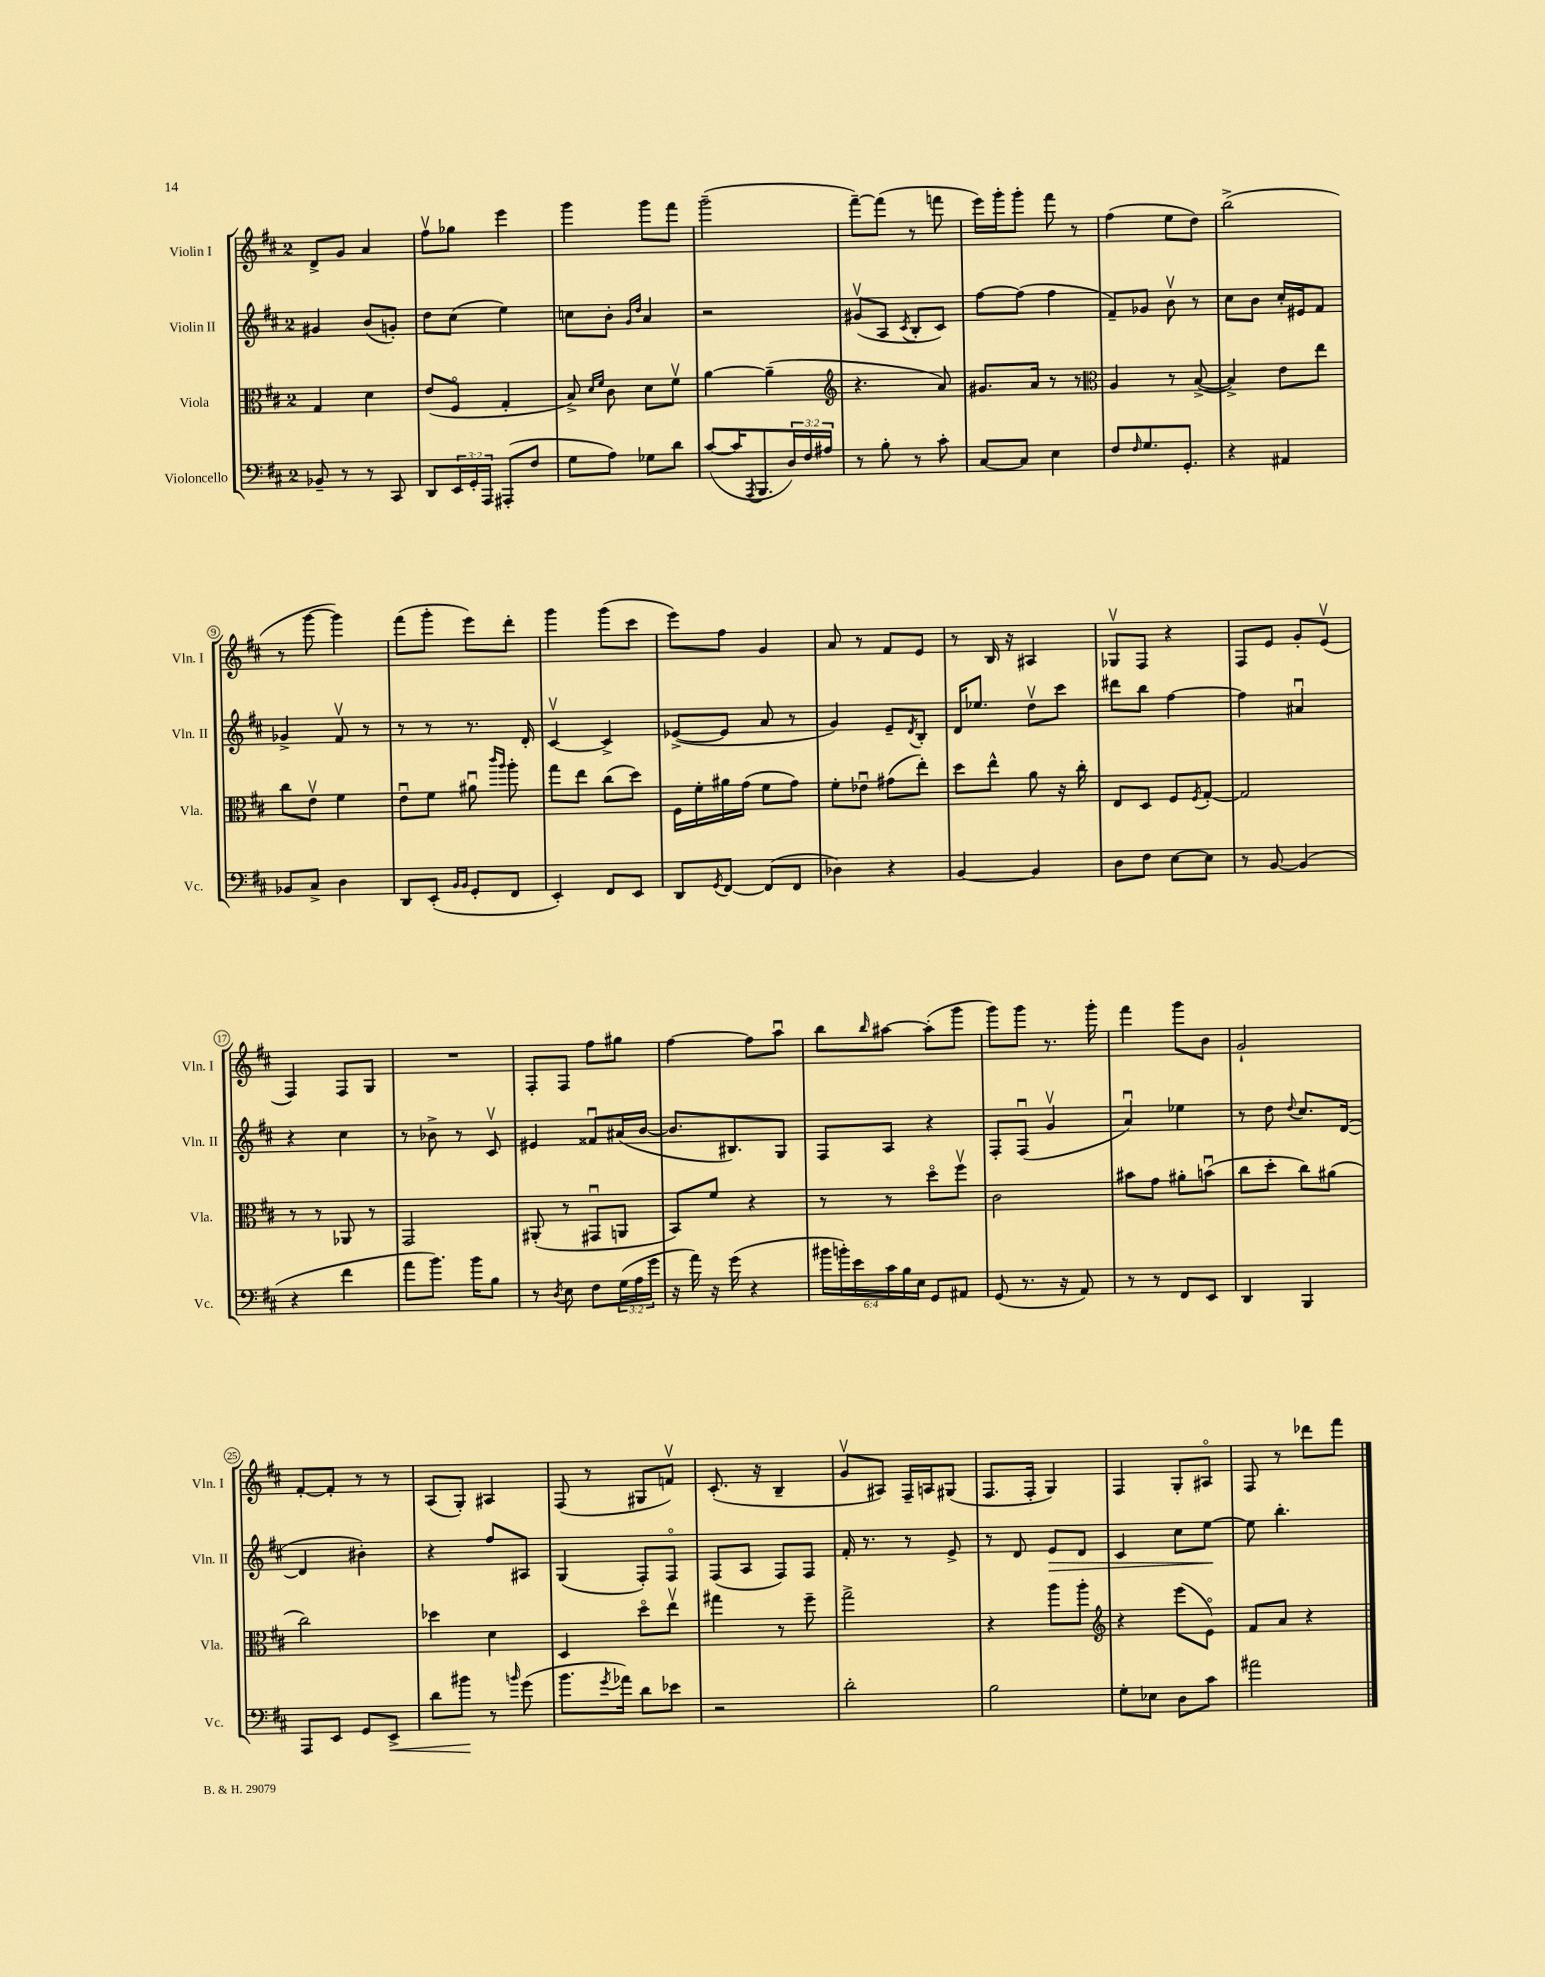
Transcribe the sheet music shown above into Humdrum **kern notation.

**kern	**dynam	**kern	**kern	**dynam	**kern
*part4	*part4	*part3	*part2	*part2	*part1
*staff4	*staff4	*staff3	*staff2	*staff2	*staff1
*I"Violoncello	*	*I"Viola	*I"Violin II	*	*I"Violin I
*I'Vc.	*	*I'Vla.	*I'Vln. II	*	*I'Vln. I
*clefF4	*	*clefC3	*clefG2	*	*clefG2
*k[f#c#]	*	*k[f#c#]	*k[f#c#]	*	*k[f#c#]
*M2/4	*	*M2/4	*M2/4	*	*M2/4
=1	=1	=1	=1	=1	=1
8BB-X~/	.	4G/	4g#X/	.	8d^/L
8r	.	.	.	.	8g/J
8r	.	4d\	(8b/L	.	4a/
8CC#/	.	.	8gn'/J)	.	.
=2	=2	=2	=2	=2	=2
8DD/L	.	(8e/L	8dd\L	.	8ff#v\L
24EE/L	.	8F#/J	(8cc#\J	.	8gg-X\J
24GG'/	.	.	.	.	.
24AAA/JJ	.	.	.	.	.
(8AAA#X'/L	.	4G'/	4ee\)	.	4eee\
8F#/J	.	.	.	.	.
=3	=3	=3	=3	=3	=3
8G\L	.	8B^/)	8ccn\L	.	4ggg\
.	.	16qqd/LL	.	.	.
.	.	16qqf#/JJ	.	.	.
8A\J)	.	8c#\	8b'\J	.	.
.	.	.	16qqg/LL	.	.
.	.	.	16qqdd/JJ	.	.
8G-X\L	.	8d\L	4a/	.	8ggg\L
8d\J	.	8f#v\J	.	.	8fff#\J
=4	=4	=4	=4	=4	=4
([8c#/L	.	[4a\	2r	.	(2ggg~\
16c#/K]	.	.	.	.	.
8qAAA/	.	.	.	.	.
8.BBB/	.	.	.	.	.
.	.	(4a~\]	.	.	.
24D/L)	.	.	.	.	.
24F#/	.	.	.	.	.
24A#X/JJ	.	.	.	.	.
=5	=5	=5	=5	=5	=5
*	*	*clefG2	*	*	*
8r	.	4.r	(8g#Xv/L	.	[8fff#~\L)
8B'\	.	.	8A/J	.	(8fff#\J]
.	.	.	8qc#/	.	.
8r	.	.	8B'/L	.	8r
8c#'\	.	8a/)	8c#/J)	.	8fffn\
=6	=6	=6	=6	=6	=6
[8C#/L	.	8.g#X/L	[8ff#\L	.	16eee\LL)
.	.	.	.	.	16ggg'\J
8C#/J]	.	.	(8ff#\J]	.	8ggg'\J
.	.	16a/Jk	.	.	.
4E\	.	8r	4ff#\	.	8fff#\
.	.	8r	.	.	8r
=7	=7	=7	=7	=7	=7
*	*	*clefC3	*	*	*
8F#/L	.	4A/	8f#~/L)	.	(4ff#\
16qqF#/	.	.	.	.	.
8.G/	.	.	8g-X/J	.	.
.	.	8r	8bv\	.	8ee\L
8.GG'/J	.	.	.	.	.
.	.	([8B^/	8r	.	8dd\J)
=8	=8	=8	=8	=8	=8
4r	.	4B^/])	8cc#\L	.	(2bb^\
.	.	.	8b\J	.	.
4AA#X/	.	8e\L	16cc#'/LL	.	.
.	.	.	16e#X/J	.	.
.	.	8ee\J	8f#/J	.	.
!!LO:LB:g=z
=9	=9	=9	=9	=9	=9
8BB-X/L	.	8cc#\L	4g-X^/	.	8r
8C#^/J	.	8ev\J	.	.	[8ggg\
4D\	.	4f#\	8f#v/	.	4ggg\])
.	.	.	8r	.	.
=10	=10	=10	=10	=10	=10
8DD/L	.	8eu\L	8r	.	(8fff#\L
(8EE'/J	.	8f#\J	8r	.	8ggg'\J
16qqBB/LL	.	.	.	.	.
16qqBB/JJ	.	.	.	.	.
8GG'/L	.	8a#Xu\	8.r	.	8eee\L)
.	.	16qqccc#/LL	.	.	.
.	.	16qqaa/JJ	.	.	.
8FF#/J	.	8aa'\	.	.	8ddd'\J
.	.	.	16d'/	.	.
=11	=11	=11	=11	=11	=11
4EE'/)	.	8gg\L	[4c#v/	.	4ggg\
.	.	8ee\J	.	.	.
8FF#/L	.	(8cc#\L	4c#^/]	.	(8ggg\L
8EE/J	.	8dd\J)	.	.	8ccc#\J
=12	=12	=12	=12	=12	=12
8DD/L	.	16F#\LL	([8e-X^/L	.	8eee\L)
.	.	16f#'\	.	.	.
8qGG/	.	.	.	.	.
[8FF#/J	.	16a#X\	8e-/J]	.	8ff#\J
.	.	(16g\JJ	.	.	.
(8FF#/L]	.	8f#\L	8a/	.	4g/
8FF#/J	.	8g\J)	8r	.	.
=13	=13	=13	=13	=13	=13
4D-X\)	.	8f#'\L	4g/)	.	8a/
.	.	8e-Xu\J	.	.	8r
4r	.	(8g#X\L	8e~/L	.	8f#/L
.	.	.	8qd/	.	.
.	.	8ee'\J)	8B'/J	.	8e/J
=14	=14	=14	=14	=14	=14
[4BB/	.	8dd\L	16d/KL	.	8r
.	.	.	8.ee-X/J	.	.
.	.	8ee^^\J	.	.	16B/
.	.	.	.	.	16r
4BB/]	.	8a\	8ddv\L	.	4A#X/
.	.	16r	8ccc#\J	.	.
.	.	16cc#'\	.	.	.
=15	=15	=15	=15	=15	=15
8D\L	.	8E/L	8ddd#X\L	.	8G-Xv/L
8F#\J	.	8D/J	8bb\J	.	8F#/J
[8E\L	.	8F#/L	[4ff#\	.	4r
.	.	8qF#/	.	.	.
8E\J]	.	[8G'/J	.	.	.
=16	=16	=16	=16	=16	=16
8r	.	2G/]	4ff#\]	.	8F#/L
[8BB/	.	.	.	.	8e/J
(4BB/]	.	.	4a#Xu/	.	8g'/L
.	.	.	.	.	(8ev/J
!!LO:LB:g=z
=17	=17	=17	=17	=17	=17
4r	.	8r	4r	.	4F#/)
.	.	8r	.	.	.
4f#\	.	8AA-X/	4cc#\	.	8F#/L
.	.	8r	.	.	8G/J
=18	=18	=18	=18	=18	=18
8a\L	.	2GG/	8r	.	2r
8.b\J)	.	.	8b-X^\	.	.
.	.	.	8r	.	.
16b\KL	.	.	.	.	.
8B\J	.	.	8c#v/	.	.
=19	=19	=19	=19	=19	=19
8r	.	(8AA#X'/	4e#X/	.	8F#'/L
8qD/	.	.	.	.	.
8E\	.	8r	.	.	8F#/J
8F#\L	.	8GG#Xu/L	8f##Xu/L	.	8ff#\L
(24G\L	.	8AAn/J	(16a#X/L	.	8gg#X\J
24A\	.	.	.	.	.
.	.	.	[16b/JJ	.	.
24g\JJ	.	.	.	.	.
=20	=20	=20	=20	=20	=20
16r	.	8BB/L)	8.b/L]	.	[4ff#\
16a\)	.	.	.	.	.
16r	.	8f#/J	.	.	.
(16g\	.	.	8.B#X/)	.	.
4r	.	4r	.	.	8ff#\L]
.	.	.	8G/J	.	8aau\J
=21	=21	=21	=21	=21	=21
24b#X\LL	.	8r	8F#/L	.	8bb\L
24bn'\)	.	.	.	.	.
24e\	.	.	.	.	.
.	.	.	.	.	16qqbb/
24c#\	.	8r	8A/J	.	[8aa#X\J
24B\	.	.	.	.	.
24E\JJ	.	.	.	.	.
8GG/L	.	8dd\L	4r	.	(8aa#'\L]
8AA#X/J	.	8ff#v\J	.	.	8ggg\J
=22	=22	=22	=22	=22	=22
(8GG/	.	2c#\	8F#'/L	.	8ggg\L)
8.r	.	.	(8F#u/J	.	8ggg\J
.	.	.	4gv/	.	8.r
16r	.	.	.	.	.
8AA/)	.	.	.	.	.
.	.	.	.	.	16ggg'\
=23	=23	=23	=23	=23	=23
8r	.	8b#X\L	4au/)	.	4fff#\
8r	.	8g\J	.	.	.
8FF#/L	.	8a#X'\L	4ee-X\	.	8ggg\L
8EE/J	.	(8bnu\J	.	.	8b\J
=24	=24	=24	=24	=24	=24
4DD/	.	8cc#\L	8r	.	2g`/
.	.	8dd'\J	8dd\	.	.
.	.	.	8qqdd/	.	.
4BBB/	.	8cc#\L)	8.cc#/L	.	.
.	.	(8a#X\J	.	.	.
.	.	.	([16d/Jk	.	.
!!LO:LB:g=z
=25	=25	=25	=25	=25	=25
8AAA/L	.	2cc#\)	4d/]	.	[8f#'/L
8EE/J	.	.	.	.	8f#'/J]
8GG/L	.	.	4b#X'\)	.	8r
!	!LO:HP:b	!	!	!	!
8EE^/J	<	.	.	.	8r
=26	=26	=26	=26	=26	=26
8d\L	.	4dd-X\	4r	.	(8A/L
8b#X\J	.	.	.	.	8G'/J)
8r	[	4d\	8ff#/L	.	4A#X/
16qqbn/	.	.	.	.	.
(8g\	.	.	8A#X/J	.	.
=27	=27	=27	=27	=27	=27
8.b\L	.	4D/	(4G/	.	(8F#/
.	.	.	.	.	8r
8qg/	.	.	.	.	.
16a-X\Jk)	.	.	.	.	.
8d\L	.	8dd\L	8F#'/L)	.	8G#X/L
8e-X\J	.	8eev\J	8F#/J	.	8fnv/J)
=28	=28	=28	=28	=28	=28
2r	.	4gg#X\	(8F#/L	.	(8.c#'/
.	.	.	8A/J	.	.
.	.	.	.	.	16r
.	.	8r	8F#/L)	.	4B~/
.	.	8ff#~\	8F#/J	.	.
=29	=29	=29	=29	=29	=29
2d'\	.	2gg^\	16f#'/	.	8gv/L
.	.	.	8.r	.	.
.	.	.	.	.	8A#X/J)
.	.	.	8r	.	16F#~/LL
.	.	.	.	.	16An/J
.	.	.	8e^/	.	(8G#X/J
=30	=30	=30	=30	=30	=30
2B\	.	4r	8r	.	8.F#/L
.	.	.	8d/	.	.
.	.	.	.	.	16F#'/Jk
!	!	!	!	!LO:HP:b	!
.	.	8aa\L	8e/L	>	4G/)
.	.	8aa'\J	8d/J	.	.
=31	=31	=31	=31	=31	=31
*	*	*clefG2	*	*	*
8G'\L	.	4r	4c#/	.	4F#/
8E-X\J	.	.	.	.	.
8D\L	.	(8eee\L	8cc#\L	.	8G'/L
8c#\J	.	8e\J)	[8ee\J	.	8A#X/J
.	.	.	.	]	.
=32	=32	=32	=32	=32	=32
2a#X\	.	8f#/L	8ee\]	.	8F#/
.	.	8a/J	4.bb'\	.	8r
.	.	4r	.	.	8ddd-X\L
.	.	.	.	.	8fff#\J
==	==	==	==	==	==
*-	*-	*-	*-	*-	*-
